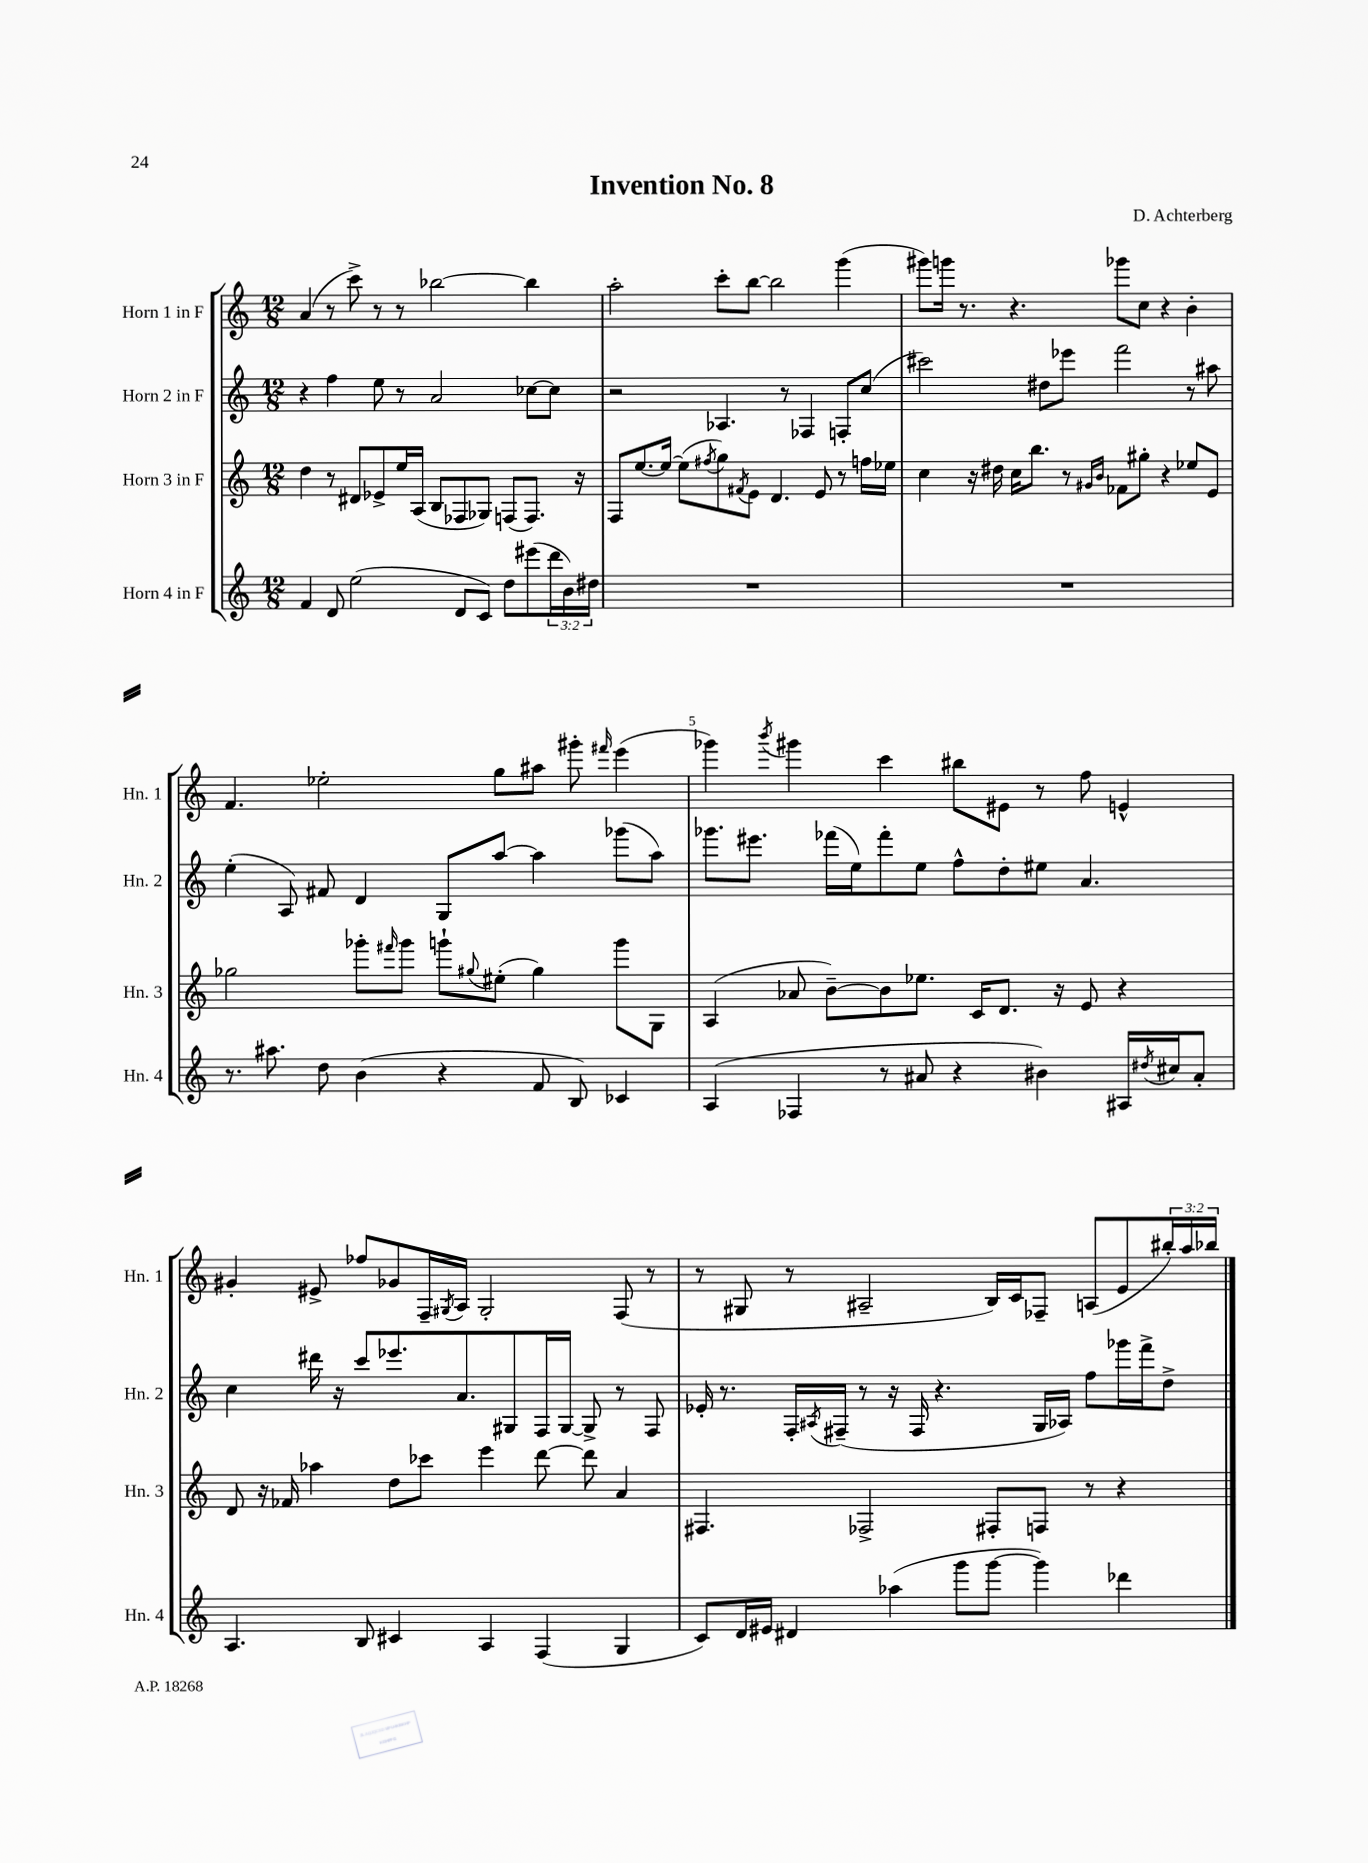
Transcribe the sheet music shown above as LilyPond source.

\header { title = "Invention No. 8" composer = "D. Achterberg" }
<<
\new StaffGroup <<
\new Staff = "s0" \with { instrumentName = "Horn 1 in F" shortInstrumentName = "Hn. 1" } {
    \clef treble \key c \major \numericTimeSignature \time 12/8 \override Staff.TupletNumber.text = #tuplet-number::calc-fraction-text
    a'4( r8 c'''8->) r8 r8 bes''2~ bes''4 |
    a''2-. c'''8-. b''8~ b''2 g'''4( |
    gis'''8) g'''16 r8. r4. ges'''8 c''8 r4 b'4-. |
    f'4. ees''2-. g''8 ais''8 gis'''8-. \grace { fis'''16 } e'''4( |
    ges'''4) \acciaccatura { b'''8 } gis'''4 c'''4 bis''8 eis'8 r8 f''8 e'4-^ |
    gis'4-. eis'8-> fes''8 ges'8 f16-- \acciaccatura { gis8 } a16 gis2-. f8( r8 |
    r8 gis8 r8 ais2-- b16) c'16 fes8-- a8( e'8 \tuplet 3/2 { bis''16-.) a''16 bes''16 } \bar "|." |
}
\new Staff = "s1" \with { instrumentName = "Horn 2 in F" shortInstrumentName = "Hn. 2" } {
    \clef treble \key c \major \numericTimeSignature \time 12/8
    r4 f''4 e''8 r8 a'2 ces''8~ ces''8 |
    r2 aes4. r8 fes4 f8-. c''8( |
    cis'''2) dis''8 ees'''8 f'''2 r8 ais''8 |
    e''4-.( a8) fis'8 d'4 g8 a''8~ a''4 ges'''8( a''8) |
    ges'''8. eis'''8. fes'''16( e''16) fes'''8-. e''8 f''8-^ d''8-. eis''8 a'4. |
    c''4 dis'''16 r16 c'''8 ees'''8. a'8. gis8 f16 gis16~ gis8-> r8 f8 |
    ees'16-. r8. f16-. \acciaccatura { ais8 } fis16--( r8 r16 fis16 r4. g16 aes16) f''8 ges'''16 f'''16-> d''8-> \bar "|." |
}
\new Staff = "s2" \with { instrumentName = "Horn 3 in F" shortInstrumentName = "Hn. 3" } {
    \clef treble \key c \major \numericTimeSignature \time 12/8
    d''4 r8 dis'8 ees'8-> e''16 a16( b8 fes8 ges8) f8( f8.) r16 |
    f8 e''8.~ e''16~ e''8( \acciaccatura { fis''8 } g''8) \acciaccatura { fis'8 } e'8 d'4. e'8 r8 f''16 ees''16 |
    c''4 r16 dis''16 c''16 b''8. r8 \grace { gis'16 b'16 } fes'8 gis''8-. r4 ees''8 e'8 |
    ges''2 ges'''8-. \grace { fis'''16 } ges'''8 g'''8-! \appoggiatura { gis''8 } eis''8-.( gis''4) g'''8 g8 |
    a4( aes'8 b'8~--) b'8 ees''8. c'16 d'8. r16 e'8 r4 |
    d'8 r16 fes'16 aes''4 d''8 ces'''8 e'''4 d'''8~ d'''8 a'4 |
    fis4. fes2-> fis8-. f8 r8 r4 \bar "|." |
}
\new Staff = "s3" \with { instrumentName = "Horn 4 in F" shortInstrumentName = "Hn. 4" } {
    \clef treble \key c \major \numericTimeSignature \time 12/8 \override Staff.TupletNumber.text = #tuplet-number::calc-fraction-text
    f'4 d'8 e''2( d'8 c'8) d''8 eis'''8( \tuplet 3/2 { d'''16 b'16) dis''16 } |
    R1. |
    R1. |
    r8. ais''8. d''8 b'4( r4 f'8 b8) ces'4 |
    a4( fes4 r8 ais'8 r4 bis'4) ais16 \acciaccatura { dis''8 } cis''16 ais'8-. |
    a4. b8 cis'4 a4 f4( g4 |
    c'8) d'16 eis'16 dis'4 aes''4( g'''8 g'''8~ g'''4) des'''4 \bar "|." |
}
>>
>>
\layout { \context { \Score \override BarNumber.break-visibility = ##(#f #t #t) barNumberVisibility = #(every-nth-bar-number-visible 5) } }
